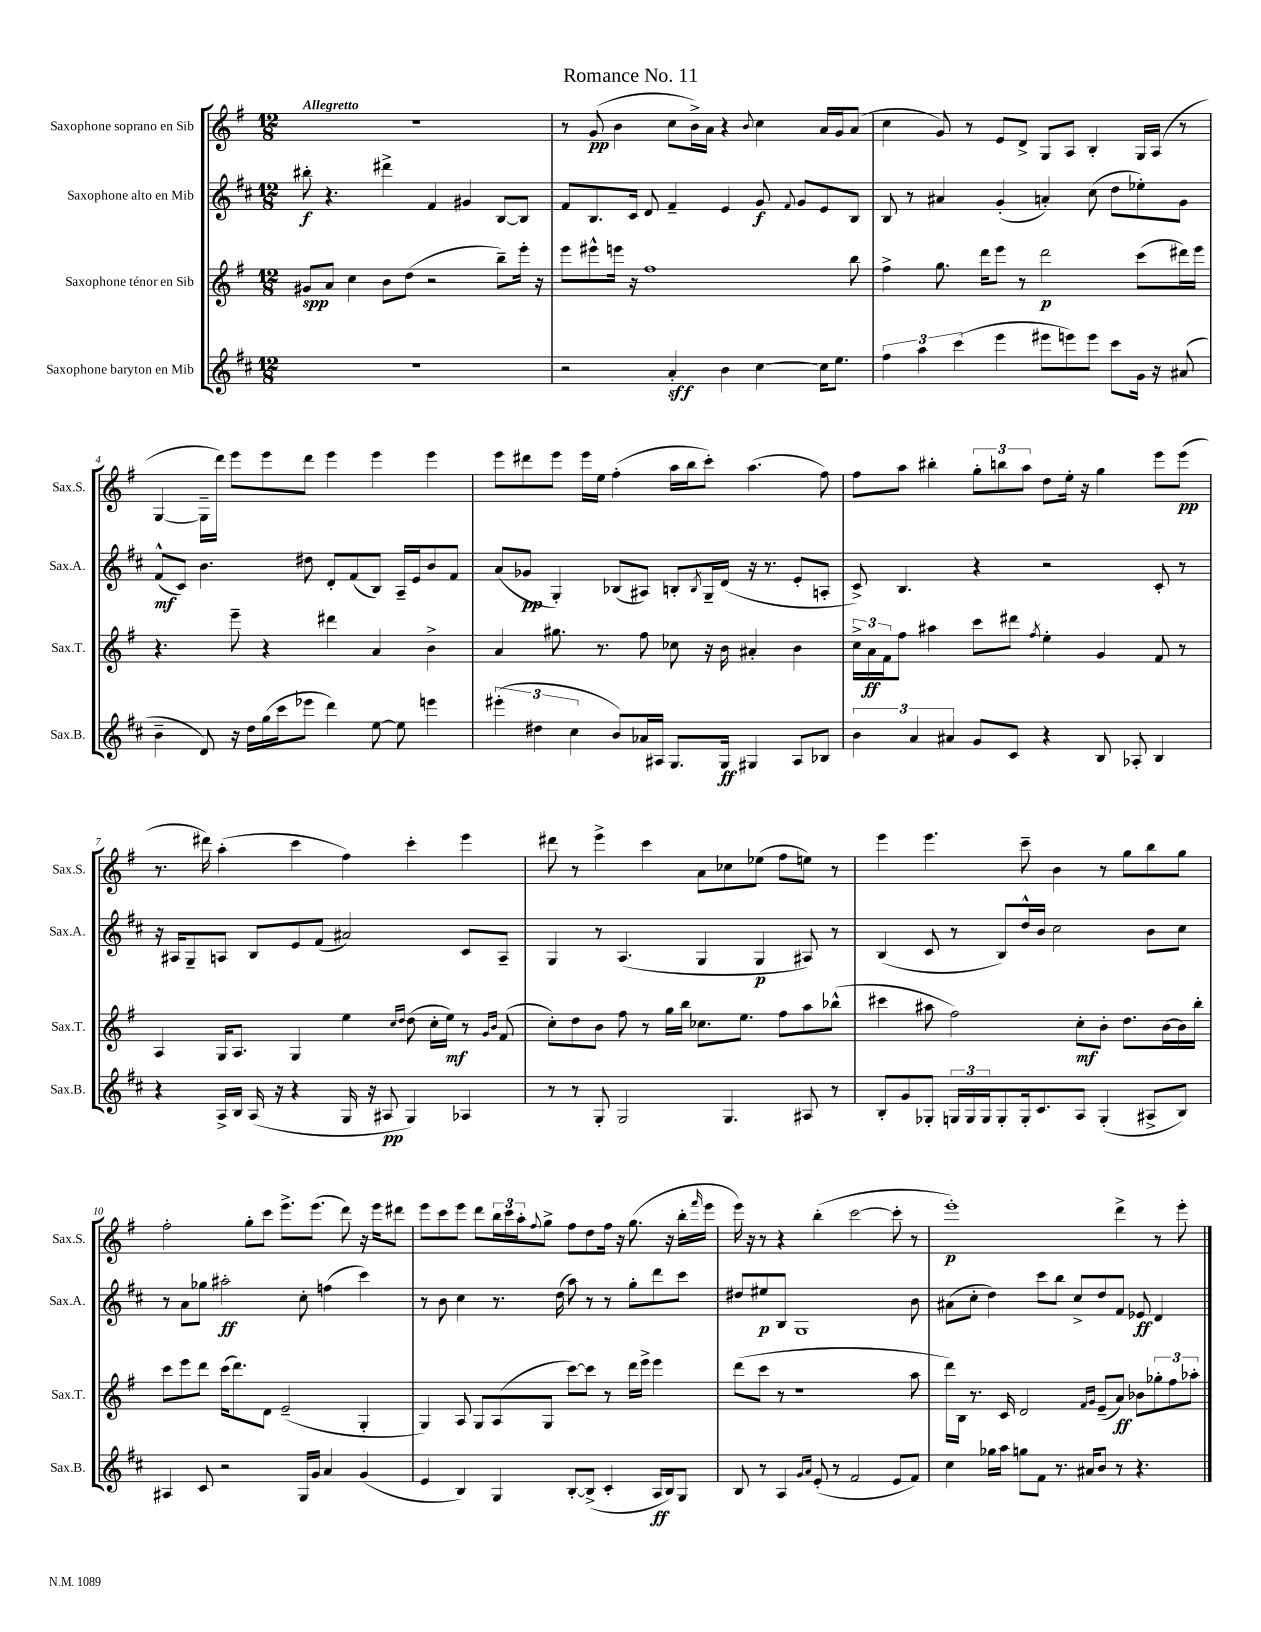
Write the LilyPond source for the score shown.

\header { title = "Romance No. 11" }
<<
\new StaffGroup <<
\new Staff = "s0" \with { instrumentName = "Saxophone soprano en Sib" shortInstrumentName = "Sax.S." } {
    \clef treble \key g \major \numericTimeSignature \time 12/8 \tempo "Allegretto"
    R1. |
    r8 g'8\pp( b'4 c''8 b'16->) a'16 r4 \appoggiatura { b'8 } c''4 a'16 g'16 a'8( |
    c''4 g'8) r8 e'8 d'8-> g8 a8 b4-. g16 a16( r8 |
    g4~ g16-- d'''16) e'''8 e'''8 d'''8 e'''4 e'''4 e'''4 |
    e'''8 dis'''8 e'''8 e'''16 e''16 fis''4-.( a''16 b''16 c'''8-.) a''4.( fis''8) |
    fis''8 a''8 bis''4-. \tuplet 3/2 { g''8-. b''8 a''8 } d''8 e''16-. r16 g''4 e'''8 e'''8\pp( |
    r8. dis'''16) a''4-.( c'''4 fis''4) c'''4-. e'''4 |
    dis'''8 r8 e'''4-> c'''4 a'8 ces''8 ees''8( fis''8 e''8) r8 |
    e'''4 e'''4. c'''8-- b'4 r8 g''8 b''8 g''8 |
    fis''2-. g''8-. c'''8 e'''8.-> e'''8.( d'''8) r16 e'''16 dis'''8 |
    e'''8 c'''8 e'''8 d'''8 \tuplet 3/2 { b''16 c'''16 a''16-. } \appoggiatura { fis''8 } g''8-> fis''8 d''8 fis''16 r16 g''8.( r16 b''16-. \grace { fis'''16 } e'''16 |
    e'''16) r16 r8 r4 b''4-.( c'''2~ c'''8-. r8 |
    e'''1-.\p) d'''4-> r8 e'''8-. \bar "|." |
}
\new Staff = "s1" \with { instrumentName = "Saxophone alto en Mib" shortInstrumentName = "Sax.A." } {
    \clef treble \key d \major \numericTimeSignature \time 12/8
    bis''8-.\f r4. dis'''4-> fis'4 gis'4 b8~ b8 |
    fis'8 b8. cis'16 d'8 fis'4-- e'4 g'8\f \appoggiatura { fis'8 } g'8 e'8 b8 |
    b8 r8 ais'4 g'4-.( a'4-.) cis''8( d''8 ees''8-.) g'8 |
    fis'8-^\mf( cis'8) b'4. dis''8 d'8-. fis'8( b8) a16-- e'16 b'8 fis'8 |
    a'8( ges'8\pp g4-.) bes8( ais8) b8-. \acciaccatura { b8 } g16-- d'16( r16 r8. e'8-. a8-. |
    cis'8->) b4. r4 r2 cis'8-. r8 |
    r16 ais16 g8-- a8 b8 e'8 fis'8( ais'2) cis'8 a8-- |
    g4 r8 a4.( g4 g4\p ais8) r8 |
    b4( cis'8 r8 b8) d''16-^ b'16 cis''2 b'8 cis''8 |
    r8 a'8 ges''8 ais''2-.\ff cis''8-. f''4( cis'''4) |
    r8 b'8 cis''4 r8. d''16( a''8) r8 r8 g''8-. d'''8 cis'''8 |
    dis''8 eis''8\p b8 g1 b'8 |
    ais'8( cis''8-. d''4) cis'''8 b''8 cis''8-> d''8 fis'8 ees'8\ff d'4 \bar "|." |
}
\new Staff = "s2" \with { instrumentName = "Saxophone ténor en Sib" shortInstrumentName = "Sax.T." } {
    \clef treble \key g \major \numericTimeSignature \time 12/8
    gis'8\spp a'8 c''4 b'8 d''8( r2 b''8--) e'''16-. r16 |
    e'''8 eis'''8-^ e'''16 r16 fis''1 b''8 |
    fis''4-> g''8. d'''16 e'''8 r8 d'''2\p c'''8( dis'''16) e'''16 |
    r4. e'''8-- r4 dis'''4 a'4 b'4-> |
    a'4 gis''8. r8. fis''8 ces''8 r16 b'16 ais'4-. b'4 |
    \tuplet 3/2 { c''16-> a'16\ff fis'16 } fis''8 ais''4 c'''8 dis'''8 \acciaccatura { fis''8 } e''4-. g'4 fis'8 r8 |
    a4 g16 a8. g4 e''4 \grace { c''16 d''16 } d''8( c''16-. e''16\mf) r8 \grace { g'16 b'16 } fis'8( |
    c''8-.) d''8 b'8 fis''8 r8 g''16 b''16 ces''8. e''8. fis''8 a''8 bes''8-^( |
    cis'''4 ais''8 fis''2) c''8-.\mf b'8-. d''8. b'16~ b'16 b''16-. |
    c'''8 e'''8 d'''8 c'''16( d'''8.) d'8 e'2--( g4-. |
    g4) a8 g8 a8( g8 c'''8~) c'''8 r8 d'''16 e'''16-> e'''4 |
    d'''8( c'''8 r8 r1 a''8 |
    d'''16) b16 r8. c'16 d'2 \grace { fis'16 g'16 } e'8--( a'8\ff) bes'8 \tuplet 3/2 { ges''8-. fis''8 aes''8-. } \bar "|." |
}
\new Staff = "s3" \with { instrumentName = "Saxophone baryton en Mib" shortInstrumentName = "Sax.B." } {
    \clef treble \key d \major \numericTimeSignature \time 12/8
    R1. |
    r2 a'4-.\sff b'4 cis''4~ cis''16 e''8. |
    \tuplet 3/2 { fis''4 a''4 cis'''4( } e'''4 eis'''8 e'''8) e'''8 cis'''8 g'16 r16 ais'8( |
    b'4-- d'8) r16 d''16 g''16( cis'''16 ees'''8 d'''4) e''8~ e''8 e'''4 |
    \tuplet 3/2 { eis'''4-.( dis''4 cis''4 } b'8) aes'16 ais16 g8. g16\ff gis4 ais8 bes8 |
    \tuplet 3/2 { b'4 a'4 ais'4 } g'8 cis'8 r4 b8 aes8-. b4 |
    r4 a16-> b16 a16( r16 r4 g16 r16 ais8\pp g4) aes4 |
    r8 r8 g8-. g2 g4. ais8 r8 |
    b8-. g'8 ges8-. \tuplet 3/2 { g16 g16 g16 } g8-. g16-. cis'8. a8 g4-.( ais8-> b8) |
    ais4 cis'8 r2 g16 g'16 a'4 g'4( |
    e'4 b4) g4 b8~-. b8->( cis'4-. a16\ff b16) g8 |
    b8 r8 a4 \grace { g'16 a'16 } e'8-.( r8 fis'2 e'8 fis'8) |
    cis''4 ges''16 a''16 g''8 fis'8 r8. ais'16 b'8 r8 r4. \bar "|." |
}
>>
>>
